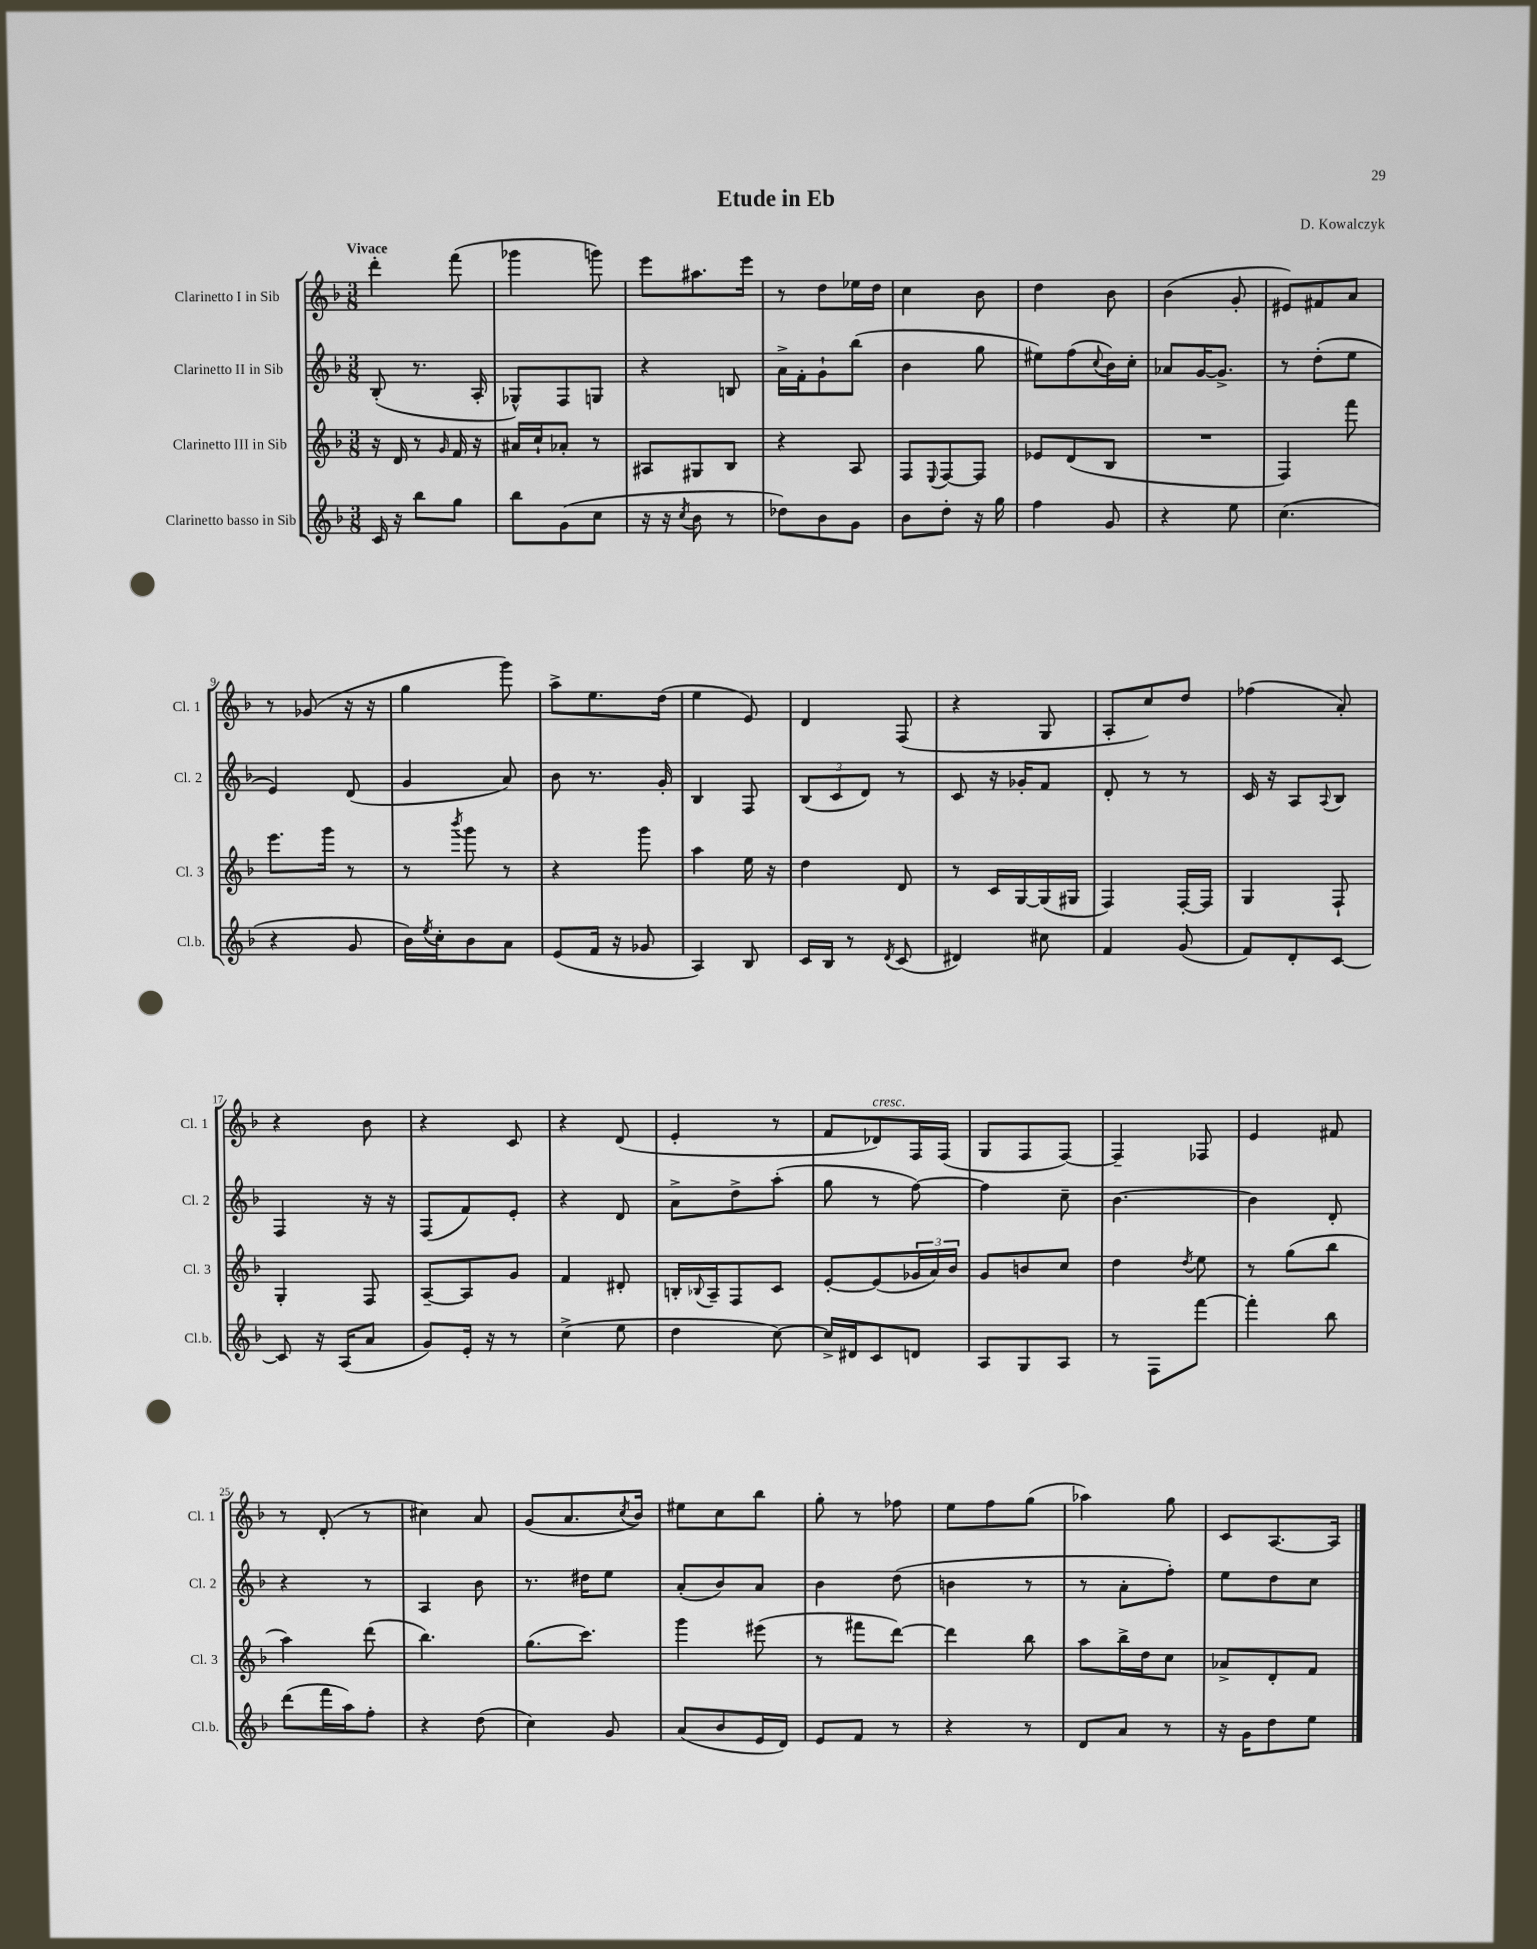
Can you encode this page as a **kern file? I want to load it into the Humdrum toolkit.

**kern	**kern	**kern	**kern
*staff4	*staff3	*staff2	*staff1
*clefG2	*clefG2	*clefG2	*clefG2
*k[b-]	*k[b-]	*k[b-]	*k[b-]
*M3/8	*M3/8	*M3/8	*M3/8
16c	16r	(8B-'	4ddd'
16r	16d	.	.
8bb-	8r	8.r	.
.	16qqg	.	.
8gg	16f	.	(8fff
.	16r	16A'	.
=	=	=	=
8bb-	16a#	8G-^^)	4ggg-
.	16cc`	.	.
(8g	8a-'	8F	.
8cc	8r	8G	8ggg)
=	=	=	=
16r	8A#	4r	8eee
16r	.	.	.
8qcc	.	.	.
8b-	8G#	.	8.aa#
8r	8B-	8B	.
.	.	.	16eee
=	=	=	=
8dd-)	4r	16a^	8r
.	.	16f'	.
8b-	.	8g`	8dd
8g	8A	(8bb-	16ee-
.	.	.	16dd
=	=	=	=
8b-	8F	4b-	4cc
.	8qqE	.	.
8dd'	[8F	.	.
16r	8F]	8gg	8b-
16gg	.	.	.
=	=	=	=
4ff	8e-	8ee#)	4dd
.	(8d	(8ff	.
.	.	8qqcc	.
8g	8B-	16b-)	8b-
.	.	16cc'	.
=	=	=	=
4r	4.r	8a-	(4b-
.	.	[16g	.
.	.	8.g^]	.
8ee	.	.	8g'
=	=	=	=
(4.cc	4F)	8r	8e#)
.	.	(8dd'	8f#
.	8fff	8ee	8a
=	=	=	=
4r	8.eee	4e)	8r
.	.	.	(8g-
.	16ggg	.	.
8g	8r	(8d	16r
.	.	.	16r
=	=	=	=
16b-)	8r	4g	4gg
8qee	.	.	.
16cc'	.	.	.
.	8qbbb-	.	.
8b-	8ggg	.	.
8a	8r	8a)	8ggg)
=	=	=	=
(8e	4r	8b-	8aa^
16f	.	8.r	8.ee
16r	.	.	.
8g-	8ggg	.	.
.	.	16g'	(16dd
=	=	=	=
4A)	4aa	4B-	4ee
8B-	16ee	8F	8e)
.	16r	.	.
=	=	=	=
16c	4dd	(12B-	4d
16B-	.	.	.
.	.	12c	.
8r	.	.	.
.	.	12d)	.
8qd	.	.	.
(8c	8d	8r	(8F
=	=	=	=
4d#)	8r	8c	4r
.	16c	16r	.
.	[16G	16g-'	.
8cc#	(16G]	8f	8G
.	16G#	.	.
=	=	=	=
4f	4F)	8d'	8A'
.	.	8r	8cc)
(8g	[16F'	8r	8dd
.	16F]	.	.
=	=	=	=
8f)	4G	16c	(4ff-
.	.	16r	.
8d'	.	8A	.
.	.	8qqA	.
[8c	8F`	8B-	8a')
=	=	=	=
8c]	4G'	4F	4r
16r	.	.	.
(16A	.	.	.
8a	8F	16r	8b-
.	.	16r	.
=	=	=	=
8g)	[8A~	(8F	4r
16e'	8A]	8f)	.
16r	.	.	.
8r	8g	8e'	8c
=	=	=	=
(4cc^	4f	4r	4r
8ee	8d#'	8d	(8d
=	=	=	=
4dd	16B'	8a^	4e'
.	8qqB-	.	.
.	16A~	.	.
.	8F	8dd^	.
[8cc)	8c	(8aa'	8r
=	=	=	=
16cc^]	[8e'	8gg	8f
16d#	.	.	.
8c	(8e]	8r	8d-)
8d	24g-	[8ff)	16F
.	24a)	.	.
.	.	.	(16F
.	24b-	.	.
=	=	=	=
8A	8g	4ff]	8G
8G	8b	.	8F
8A	8cc	8cc~	[8F)
=	=	=	=
8r	4dd	[4.b-	4F~]
8F	.	.	.
.	8qdd	.	.
[8fff	8ee	.	8F-
=	=	=	=
4fff']	8r	4b-]	4e
.	(8gg	.	.
8bb-	8bb-	8d'	8f#
=	=	=	=
(8ddd	4aa)	4r	8r
16fff	.	.	(8d'
16aa)	.	.	.
8ff'	(8ddd	8r	8r
=	=	=	=
4r	4.bb-)	4A	4cc#)
(8dd	.	8b-	8a
=	=	=	=
4cc)	(8.gg	8.r	(8g
.	.	.	8.a
.	8.ccc)	16dd#	.
8g	.	8ee	.
.	.	.	8qcc
.	.	.	16b-)
=	=	=	=
(8a	4ggg	(8a'	8ee#
8b-	.	8b-)	8cc
16e	(8eee#	8a	8bb-
16d)	.	.	.
=	=	=	=
8e	8r	4b-	8gg'
8f	8fff#	.	8r
8r	[8ddd)	(8dd	8ff-
=	=	=	=
4r	4ddd]	4b	8ee
.	.	.	8ff
8r	8bb-	8r	(8gg
=	=	=	=
8d	8aa	8r	4aa-)
8a	16bb-^	8a'	.
.	16dd	.	.
8r	8cc	8ff')	8gg
=	=	=	=
16r	8a-^	8ee	8c
16g	.	.	.
8dd	8d'	8dd	[8.A
8ee	8f	8cc	.
.	.	.	16A]
==	==	==	==
*-	*-	*-	*-
